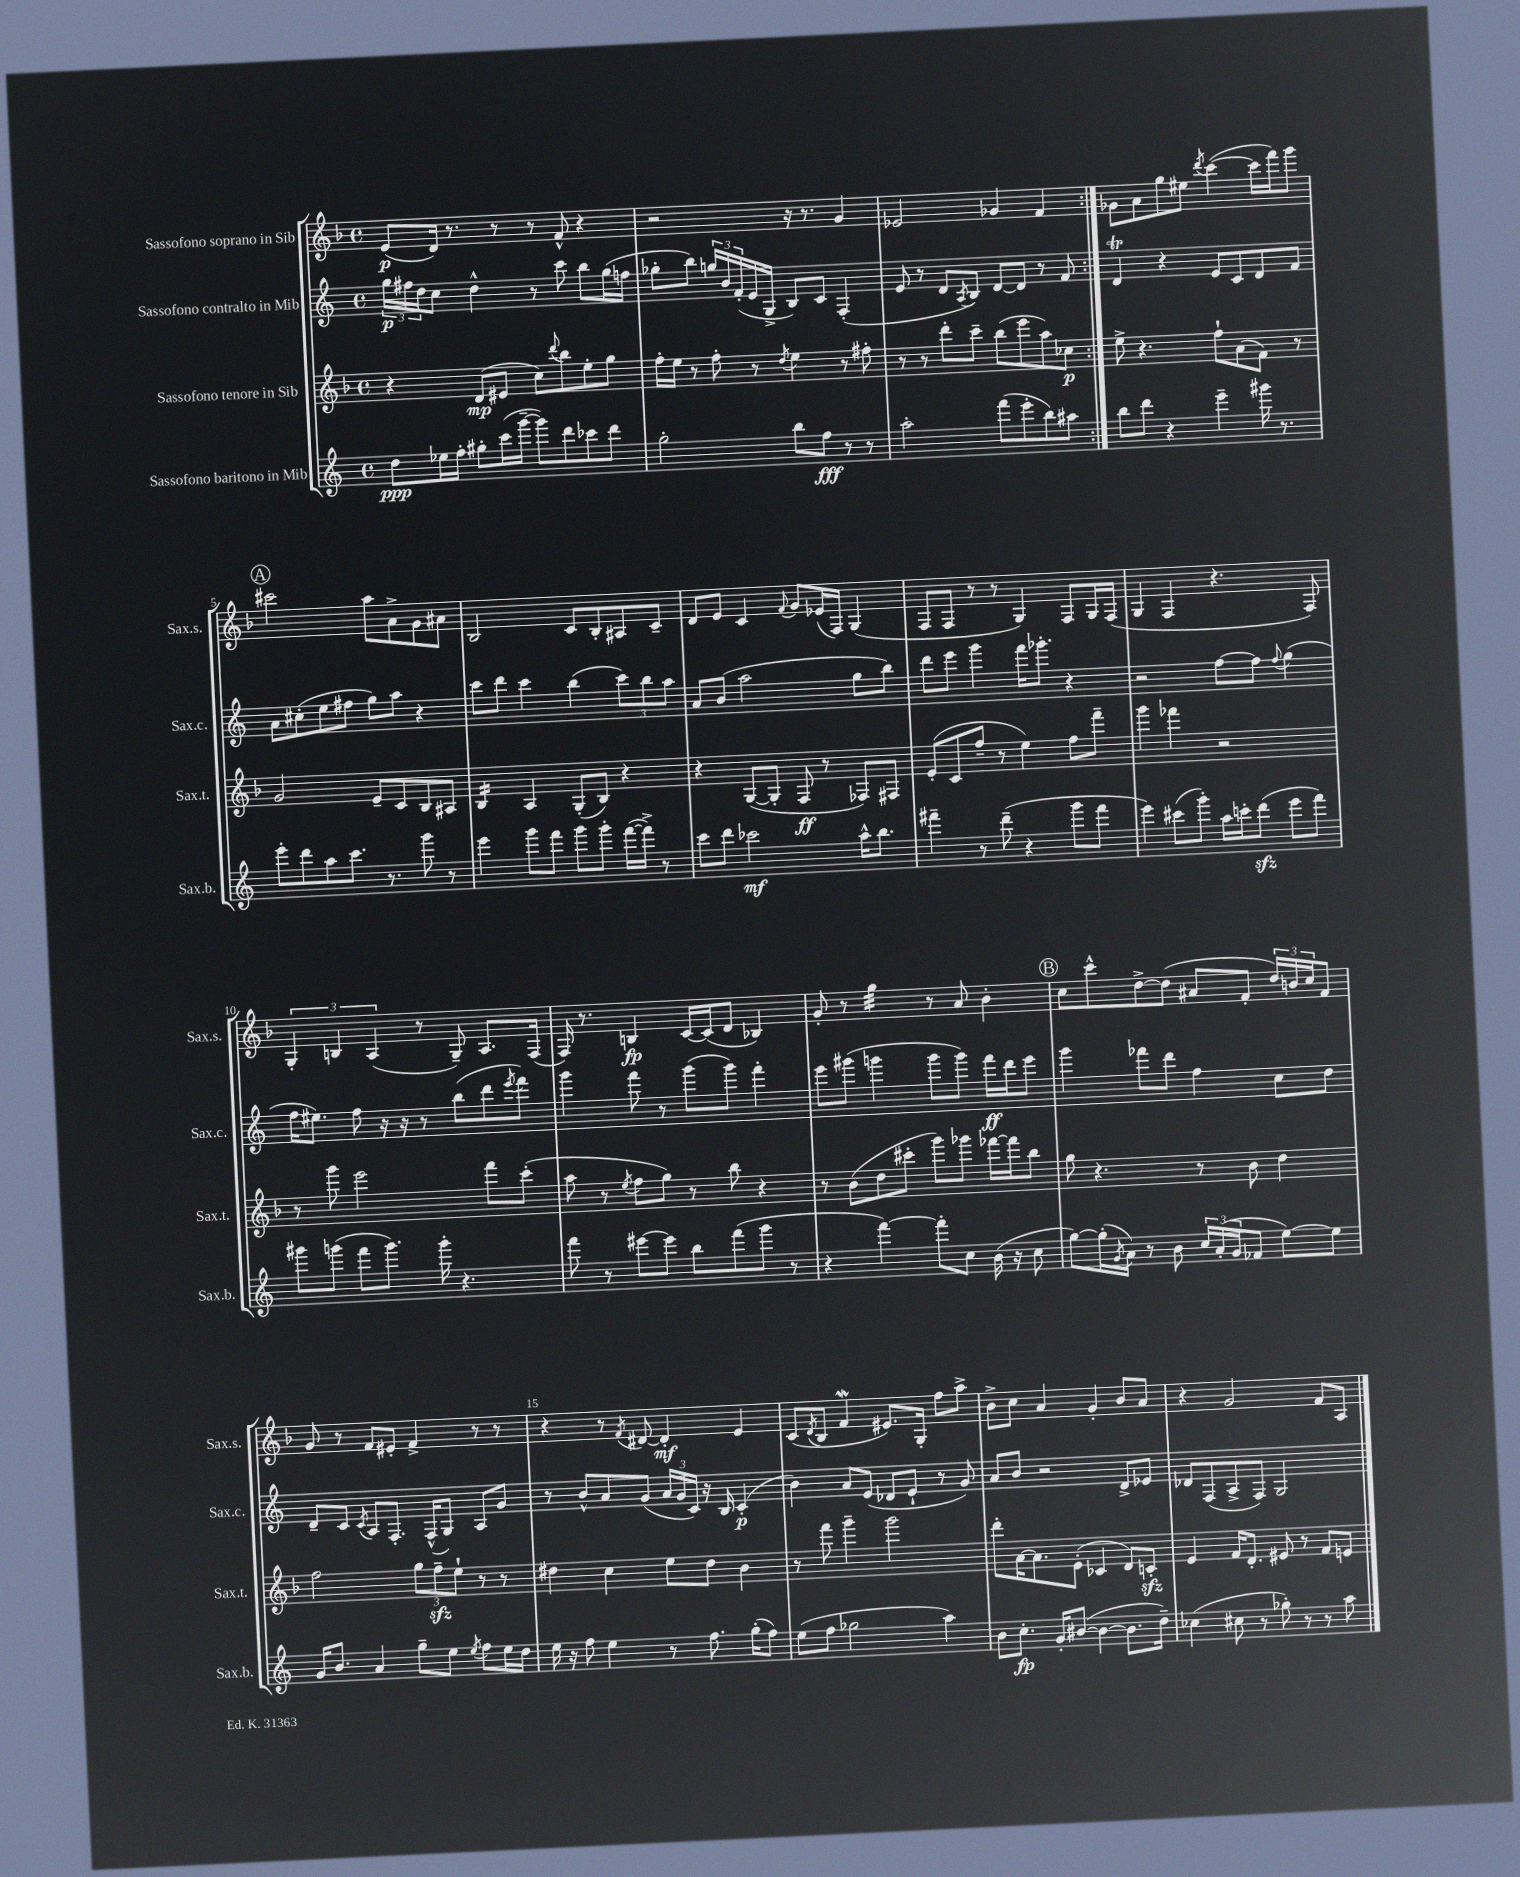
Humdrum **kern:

**kern	**kern	**kern	**kern
*staff4	*staff3	*staff2	*staff1
*clefG2	*clefG2	*clefG2	*clefG2
*k[]	*k[b-]	*k[]	*k[b-]
*M4/4	*M4/4	*M4/4	*M4/4
*met(c)	*met(c)	*met(c)	*met(c)
8dd	4r	24gg	(8e
.	.	24ff#	.
.	.	24dd	.
16ee-	.	8cc	16d)
16ff'	.	.	8.r
8gg#'	(8d	4dd^^	.
(16ccc	8e#	.	8r
[16ggg~	.	.	.
8ggg])	8cc)	8r	8r
.	8qqddd	.	.
8ddd	8bb-	8ccc	8f^^
8ccc-	8ee'	8bb	4r
8ddd	8gg	(16gg	.
.	.	16ff	.
=	=	=	=
2gg'	16ff'	8gg-'	2r
.	16ee	.	.
.	8r	8bb)	.
.	8ff'	24gg	.
.	.	24b	.
.	.	(24f'	.
.	8r	16e	.
.	.	16G^	.
.	8qdd	.	.
8bb	4ee	8B)	16r
.	.	.	8.r
8ff	.	8c	.
8r	8r	(4F'	4g
8r	8ff#'	.	.
=	=	=	=
2aa'	8r	8e	2e-
.	8r	8r	.
.	8ddd'	8d	.
.	.	8qA	.
.	8ccc~	8B)	.
(8fff	(8bb-	[8d	4g-
8eee'	8eee	8d]	.
8bb)	8aa)	8r	4f
8aa#	8cc-	8f	.
=:|!	=:|!	=:|!	=:|!
8bb	8ee^	4d	8g-
8ddd	4.r	.	8a
4r	.	4r	8gg
.	.	.	8ee#
.	.	.	8qddd
4eee~	8ff`	8e	([4ccc
.	(8a	8c	.
16ggg#	8f)	8d	16ccc]
8.r	.	.	16fff)
.	8r	8f	8ggg
=	=	=	=
8eee'	2g	8a	2ccc#
8ddd	.	(8cc#'	.
8aa	.	8ee	.
8.ccc	.	8ff#	.
.	8e~	8gg)	8aa
8.r	.	.	.
.	8c	8aa	8a^
8ggg	8B-	4r	8g
8r	8A#	.	8a#
=	=	=	=
4eee	4B-	8ccc	2B-
.	.	8ddd	.
8ggg	4A	4ccc	.
8fff	.	.	.
8ggg	(8G'	(4bb	8c
8ggg'	8B-)	.	8B-'
([16fff	4r	12ccc)	8A#
16fff^])	.	.	.
.	.	12bb	.
8r	.	.	8c~
.	.	12aa	.
=	=	=	=
8ccc	4r	8a	8d
8ddd	.	(8b	8e
2ccc-	([8G	2aa	4c
.	8G']	.	.
.	.	.	8qqf
.	8F	.	8g
.	8r	.	(16e-
.	.	.	16F)
16aa^^	8F-)	8gg	(4G
8.bb	.	.	.
.	8F#	8bb)	.
=	=	=	=
4fff#~	(8e'	8ddd	8F
.	8c	8eee	8F
8r	8ff~	4ggg	8r
(8ddd~	8r	.	8r
4r	4ee)	16fff	4G)
.	.	8.ggg-'	.
8ggg	8ff	4r	8F
8fff#	8fff~	.	16G
.	.	.	(16F
=	=	=	=
4eee)	4ggg	2r	4G
(8ccc#	4fff-	.	4F
8ggg')	.	.	.
16aa	2r	[8ff	4.r
16ccc'	.	.	.
(8ddd	.	8ff]	.
.	.	8qqff	.
8eee	.	(4gg	.
8fff)	.	.	8F)
=	=	=	=
8ggg#	8r	16ff	6G'
.	.	8.ee#)	.
(8ggg	8ggg	.	.
.	.	.	6B
8fff	2eee	8ff	.
.	.	.	(6A
8.ggg)	.	16r	.
.	.	16r	.
.	.	8r	8r
16ggg'	.	.	.
4.r	.	(8bb	8G~)
.	8fff	8ddd	8.A
.	.	8qeee	.
.	(8ccc'	8fff)	.
.	.	.	(16F
=	=	=	=
8fff	8aa	4ggg	16F)
.	.	.	8.r
8r	8r	.	.
.	8qee	.	.
[8eee#	8ff	8fff	4B
8eee#]	8gg)	8r	.
8bb	8r	(8ggg	[16c
.	.	.	(16c]
(8fff	8bb-	8ggg)	8d
8ggg	4r	4fff'	4B-)
8r	.	.	.
=	=	=	=
4r	8r	8eee	8g'
.	(8b-	(8ggg#	8r
[4fff)	8dd	4ggg	4gg
.	8ccc#'	.	.
8fff']	8ggg)	8ggg	8r
8cc	8ggg-	8ggg)	8a
(16b	[16fff-	16fff	4b-'
16r	16fff-]	16ddd	.
8cc	8bb-	8eee	.
=	=	=	=
[8gg)	8gg	4ggg	8cc
(16gg']	4.r	.	8ccc^^
8qg	.	.	.
16a)	.	.	.
8r	.	8fff-	[8dd^
8b	.	8ddd	(8dd]
24cc	8r	4ff	8a#
(24a'	.	.	.
24g	.	.	.
8f-	8b-	.	8f'
[8ee)	4dd	8cc	24dd)
.	.	.	24b
.	.	.	24cc
8ee]	.	8dd	8f
=	=	=	=
16g	2ff	8d~	8g
8.b	.	.	.
.	.	8c	8r
.	.	8qc	.
4a	.	8A	8f
.	.	8.F'	8e#'
8gg~	12gg	.	4f^
.	.	(16F^^	.
.	12ff~	.	.
8ee	.	8G)	.
.	12ee`	.	.
8qee	.	.	.
8ff	8r	8A	8r
16ee	8r	8g	8r
16dd	.	.	.
=	=	=	=
16ee	4dd#	8r	4r
16r	.	.	.
8ff	.	8b^^	.
4ee	4cc	8a	8r
.	.	.	8qf
.	.	(8g	[8d#
8r	8ee	24a	4d#']
.	.	24g	.
.	.	24c)	.
8.ff	8dd#	16r	.
.	.	16B	.
.	4b-	(4c'	4e
(16gg'	.	.	.
8ff)	.	.	.
=	=	=	=
(8ee	8r	4b)	(8c
.	.	.	8qd
8ff	8fff	.	8B-
2gg-	4ggg~	8a	4f
.	.	(8e	.
.	2ggg	8d-	8.e#)
.	.	8e`	.
.	.	.	16G'
4aa)	.	8r	8ff
.	.	8g)	8aa^
=	=	=	=
8b	8ddd'	8a	8b-^
8.cc'	[16a	8b	8cc
.	8.a]	.	.
.	.	2r	4a
16g'	.	.	.
([8b#	(8e'	.	.
4b#_	4c-	.	4g'
8.b#]	8d)	8d^	8b-
.	8c'	8e-	8a
16dd~)	.	.	.
=	=	=	=
(4cc-	4e	8d-	4r
.	.	(8F	.
8cc#	16f	8A^	2g
.	8.d'	.	.
8r	.	8F)	.
8gg-')	8e#	2G	.
8r	8r	.	.
8r	8f	.	8f
8aa	8e	.	8A
==	==	==	==
*-	*-	*-	*-
